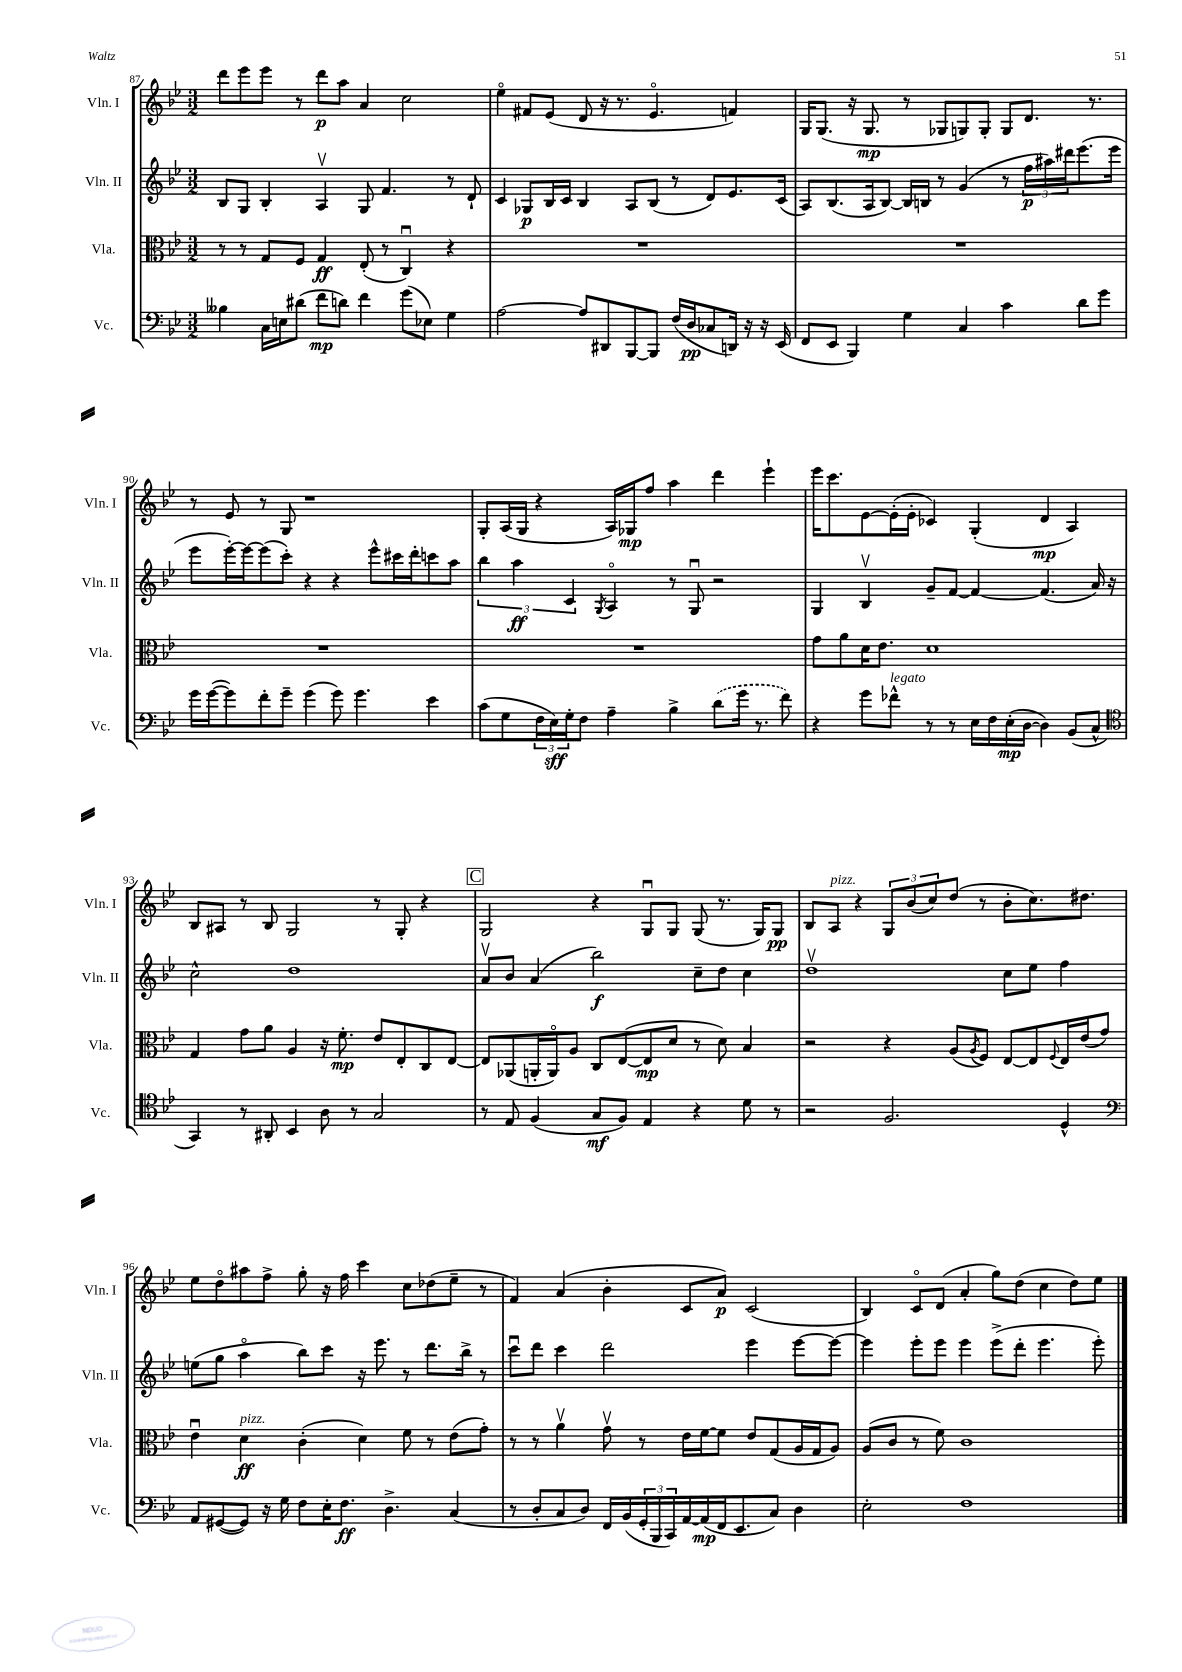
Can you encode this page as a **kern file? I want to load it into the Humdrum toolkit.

**kern	**dynam	**kern	**dynam	**kern	**dynam	**kern	**dynam
*part4	*part4	*part3	*part3	*part2	*part2	*part1	*part1
*staff4	*staff4	*staff3	*staff3	*staff2	*staff2	*staff1	*staff1
*I"Vc.	*	*I"Vla.	*	*I"Vln. II	*	*I"Vln. I	*
*I'Vc.	*	*I'Vla.	*	*I'Vln. II	*	*I'Vln. I	*
*clefF4	*	*clefC3	*	*clefG2	*	*clefG2	*
*k[b-e-]	*	*k[b-e-]	*	*k[b-e-]	*	*k[b-e-]	*
*M3/2	*	*M3/2	*	*M3/2	*	*M3/2	*
=87	=87	=87	=87	=87	=87	=87	=87
4B--X\	.	8r	.	8B-/L	.	8ddd\L	.
.	.	8r	.	8G/J	.	8eee-\	.
16C\LL	.	8G/L	.	4B-'/	.	8eee-\J	.
16En\J	.	.	.	.	.	.	.
(8d#X\J	.	8F/J	.	.	.	8r	.
8f\L	mp	4G/	ff	4Av/	.	8ddd\L	p
8dn\J)	.	.	.	.	.	8aa\J	.
4f\	.	(8E-'/	.	8G/	.	4a/	.
.	.	8r	.	4.f/	.	.	.
(8g\L	.	4Cu/)	.	.	.	2cc\	.
8E-X\J)	.	.	.	.	.	.	.
4G\	.	4r	.	8r	.	.	.
.	.	.	.	8d`/	.	.	.
=88	=88	=88	=88	=88	=88	=88	=88
[2A\	.	1.r	.	4c/	.	4ee-\	.
.	.	.	.	8G-X/L	p	8f#X/L	.
.	.	.	.	16B-/L	.	(8e-/J	.
.	.	.	.	16c/JJ	.	.	.
8A/L]	.	.	.	4B-/	.	8d/	.
8DD#X/	.	.	.	.	.	16r	.
.	.	.	.	.	.	8.r	.
[8BBB-/	.	.	.	8A/L	.	.	.
8BBB-/J]	.	.	.	(8B-/J	.	4.e-/	.
(16F/LL	.	.	.	8r	.	.	.
16D/J	pp	.	.	.	.	.	.
8C-X/	.	.	.	8d/L)	.	.	.
16DDn/Jk)	.	.	.	8.e-/	.	4fn/)	.
16r	.	.	.	.	.	.	.
16r	.	.	.	.	.	.	.
(16EE-/	.	.	.	(16c/Jk	.	.	.
=89	=89	=89	=89	=89	=89	=89	=89
8FF/L	.	1.r	.	8A/L)	.	16G/KL	.
.	.	.	.	.	.	(8.G/J	.
8EE-/J	.	.	.	(8.B-/	.	.	.
4BBB-/)	.	.	.	.	.	16r	.
.	.	.	.	16A/k	.	8.G/	mp
.	.	.	.	[8B-/J)	.	.	.
4G\	.	.	.	16B-/LL]	.	8r	.
.	.	.	.	16Bn/JJ	.	.	.
.	.	.	.	8r	.	8G-X/L	.
4C/	.	.	.	(4g/	.	8Gn/)	.
.	.	.	.	.	.	8G'/J	.
4c\	.	.	.	8r	.	8G/L	.
.	.	.	.	24ff\LL	p	8.d/J	.
.	.	.	.	24aa#X\)	.	.	.
.	.	.	.	24ddd#X\J	.	.	.
8d\L	.	.	.	(8.eee-\	.	.	.
.	.	.	.	.	.	8.r	.
8g\J	.	.	.	.	.	.	.
.	.	.	.	16eee-\Jk	.	.	.
!!LO:LB:g=z
=90	=90	=90	=90	=90	=90	=90	=90
16g\LL	.	1.r	.	8eee-\L	.	8r	.
([16g\J	.	.	.	.	.	.	.
8g\])	.	.	.	[16eee-'\L)	.	8e-/	.
.	.	.	.	16eee-\J_	.	.	.
8f'\	.	.	.	(8eee-\]	.	8r	.
8g~\J	.	.	.	8ccc'\J)	.	8G/	.
(4g\	.	.	.	4r	.	1r	.
8g\)	.	.	.	4r	.	.	.
4.g\	.	.	.	.	.	.	.
.	.	.	.	8eee-^^\L	.	.	.
.	.	.	.	16ccc#X\L	.	.	.
.	.	.	.	16ddd'\J	.	.	.
4e-\	.	.	.	8cccn\	.	.	.
.	.	.	.	8aa\J	.	.	.
=91	=91	=91	=91	=91	=91	=91	=91
(8c\L	.	1.r	.	6bb-\	.	8G'/L	.
8G\	.	.	.	.	.	(16A/L	.
.	.	.	.	6aa\	ff	.	.
.	.	.	.	.	.	16G/JJ	.
24F\L	.	.	.	.	.	4r	.
24E-\)	sff	.	.	.	.	.	.
24G'\J	.	.	.	6c/	.	.	.
8F\J	.	.	.	.	.	.	.
.	.	.	.	8qG/	.	.	.
4A~\	.	.	.	4A/	.	16A/LL)	.
.	.	.	.	.	.	16G-X/J	mp
.	.	.	.	.	.	8ff/J	.
4B-^\	.	.	.	8r	.	4aa\	.
.	.	.	.	8Gu/	.	.	.
(8d\L	.	.	.	2r	.	4ddd\	.
16g\Jk	.	.	.	.	.	.	.
8.r	.	.	.	.	.	.	.
.	.	.	.	.	.	4eee-`\	.
8f\)	.	.	.	.	.	.	.
=92	=92	=92	=92	=92	=92	=92	=92
4r	.	8g\L	.	4G/	.	16eee-\KL	.
.	.	.	.	.	.	8.ccc\	.
.	.	8a\	.	.	.	.	.
8g\L	.	16d\K	.	4B-v/	.	[8e-\	.
.	.	8.e-\J	.	.	.	.	.
!LO:TX:a:i:t=legato	!	!	!	!	!	!	!
8f-X^^\J	.	.	.	.	.	(16e-'\L]	.
.	.	.	.	.	.	16e-'\JJ	.
8r	.	1d	.	8g~/L	.	4c-X/)	.
8r	.	.	.	[8f/J	.	.	.
16E-\LL	.	.	.	4f/_	.	(4G'/	.
16F\	.	.	.	.	.	.	.
(16E-'\	mp	.	.	.	.	.	.
[16D\JJ	.	.	.	.	.	.	.
4D\])	.	.	.	(4.f/]	.	4d/	mp
(8BB-/L	.	.	.	.	.	4A/)	.
8C^^/J	.	.	.	16a/)	.	.	.
.	.	.	.	16r	.	.	.
!!LO:LB:g=z
=93	=93	=93	=93	=93	=93	=93	=93
*clefC4	*	*	*	*	*	*	*
4GG/)	.	4G/	.	2cc^^\	.	8B-/L	.
.	.	.	.	.	.	8A#X/J	.
8r	.	8g\L	.	.	.	8r	.
8AA#X'/	.	8a\J	.	.	.	8B-/	.
4BB-/	.	4A/	.	1dd	.	2G/	.
8A\	.	16r	.	.	.	.	.
.	.	8.f'\	mp	.	.	.	.
8r	.	.	.	.	.	.	.
2G/	.	8e-/L	.	.	.	8r	.
.	.	8E-'/	.	.	.	8G'/	.
.	.	8C/	.	.	.	4r	.
.	.	[8E-/J	.	.	.	.	.
!!LO:REH:place=s1:t=C
=94	=94	=94	=94	=94	=94	=94	=94
8r	.	8E-/L]	.	8av/L	.	2G/	.
8E-/	.	(8AA-X/	.	8b-/J	.	.	.
(4F/	.	16AAn'/L	.	(4a/	.	.	.
.	.	16AA/J)	.	.	.	.	.
.	.	8A/J	.	.	.	.	.
8G/L	mf	8C/L	.	2bb-\)	f	4r	.
8F/J)	.	([8E-/	.	.	.	.	.
4E-/	.	8E-/]	mp	.	.	8Gu/L	.
.	.	8d/J	.	.	.	8G/J	.
4r	.	8r	.	8cc~\L	.	(8G/	.
.	.	8d\)	.	8dd\J	.	8.r	.
8d\	.	4B-/	.	4cc\	.	.	.
.	.	.	.	.	.	16G/KL)	.
8r	.	.	.	.	.	8G/J	pp
=95	=95	=95	=95	=95	=95	=95	=95
2r	.	2r	.	1ddv	.	8B-/L	.
!	!	!	!	!	!	!LO:TX:a:i:t=pizz.	!
.	.	.	.	.	.	8A/J	.
.	.	.	.	.	.	4r	.
2.F/	.	4r	.	.	.	12G/L	.
.	.	.	.	.	.	(12b-/	.
.	.	.	.	.	.	12cc/)	.
.	.	(8A/L	.	.	.	(8dd/J	.
.	.	8qA/	.	.	.	.	.
.	.	8F/J)	.	.	.	8r	.
.	.	[8E-/L	.	8cc\L	.	8b-'\L	.
.	.	8E-/]	.	8ee-\J	.	8.cc\)	.
.	.	8qqF/	.	.	.	.	.
4D^^/	.	16E-/L	.	4ff\	.	.	.
.	.	(16e-/J	.	.	.	8.dd#X\J	.
.	.	8g/J)	.	.	.	.	.
!!LO:LB:g=z
=96	=96	=96	=96	=96	=96	=96	=96
*clefF4	*	*	*	*	*	*	*
8AA/L	.	4e-u\	.	(8een\L	.	8ee-\L	.
([8GG#X/	.	.	.	8gg\J	.	8dd\	.
!	!	!LO:TX:a:i:t=pizz.	!	!	!	!	!
8GG#/J])	.	4d\	ff	4aa\	.	8aa#X\	.
16r	.	.	.	.	.	8ff^\J	.
16G\	.	.	.	.	.	.	.
8F\L	.	(4c'\	.	8bb-\L)	.	8gg'\	.
16E-'\K	.	.	.	8ccc\J	.	16r	.
8.F\J	ff	.	.	.	.	16ff\	.
.	.	4d\)	.	16r	.	4ccc\	.
.	.	.	.	8.eee-\	.	.	.
4.D^\	.	.	.	.	.	.	.
.	.	8f\	.	8r	.	8cc\L	.
.	.	8r	.	8.ddd\L	.	(8dd-X\	.
(4C/	.	(8e-\L	.	.	.	8ee-~\J	.
.	.	.	.	16bb-^\Jk	.	.	.
.	.	8g'\J)	.	8r	.	8r	.
=97	=97	=97	=97	=97	=97	=97	=97
8r	.	8r	.	8cccu\L	.	4f/)	.
8D'/L	.	8r	.	8ddd\J	.	.	.
8C/	.	4av\	.	4ccc\	.	(4a/	.
8D/J)	.	.	.	.	.	.	.
16FF/LL	.	8gv\	.	2ddd\	.	4b-'\	.
(16BB-/	.	.	.	.	.	.	.
24GG'/	.	8r	.	.	.	.	.
24BBB-/	.	.	.	.	.	.	.
24CC/)	.	.	.	.	.	.	.
[16AA/	.	16e-\LL	.	.	.	8c/L	.
(16AA/]	mp	[16f\J	.	.	.	.	.
16FF/J	.	8f\J]	.	.	.	8a/J)	p
8.EE-/	.	.	.	.	.	.	.
.	.	8e-/L	.	4eee-\	.	(2c/	.
8C/J)	.	(8G/	.	.	.	.	.
4D\	.	16A/L	.	[8eee-\L	.	.	.
.	.	16G/J	.	.	.	.	.
.	.	8A/J)	.	8eee-\J_	.	.	.
=98	=98	=98	=98	=98	=98	=98	=98
2E-'\	.	(8A/L	.	4eee-\]	.	4B-/)	.
.	.	8c/J	.	.	.	.	.
.	.	8r	.	8eee-'\L	.	8c/L	.
.	.	8f\)	.	8eee-\J	.	(8d/J	.
1F	.	1c	.	4eee-\	.	4a'/	.
.	.	.	.	(8eee-^\L	.	8gg\L)	.
.	.	.	.	8ddd'\J	.	(8dd\J	.
.	.	.	.	4.eee-\	.	4cc\	.
.	.	.	.	.	.	8dd\L)	.
.	.	.	.	8eee-'\)	.	8ee-\J	.
==	==	==	==	==	==	==	==
*-	*-	*-	*-	*-	*-	*-	*-
